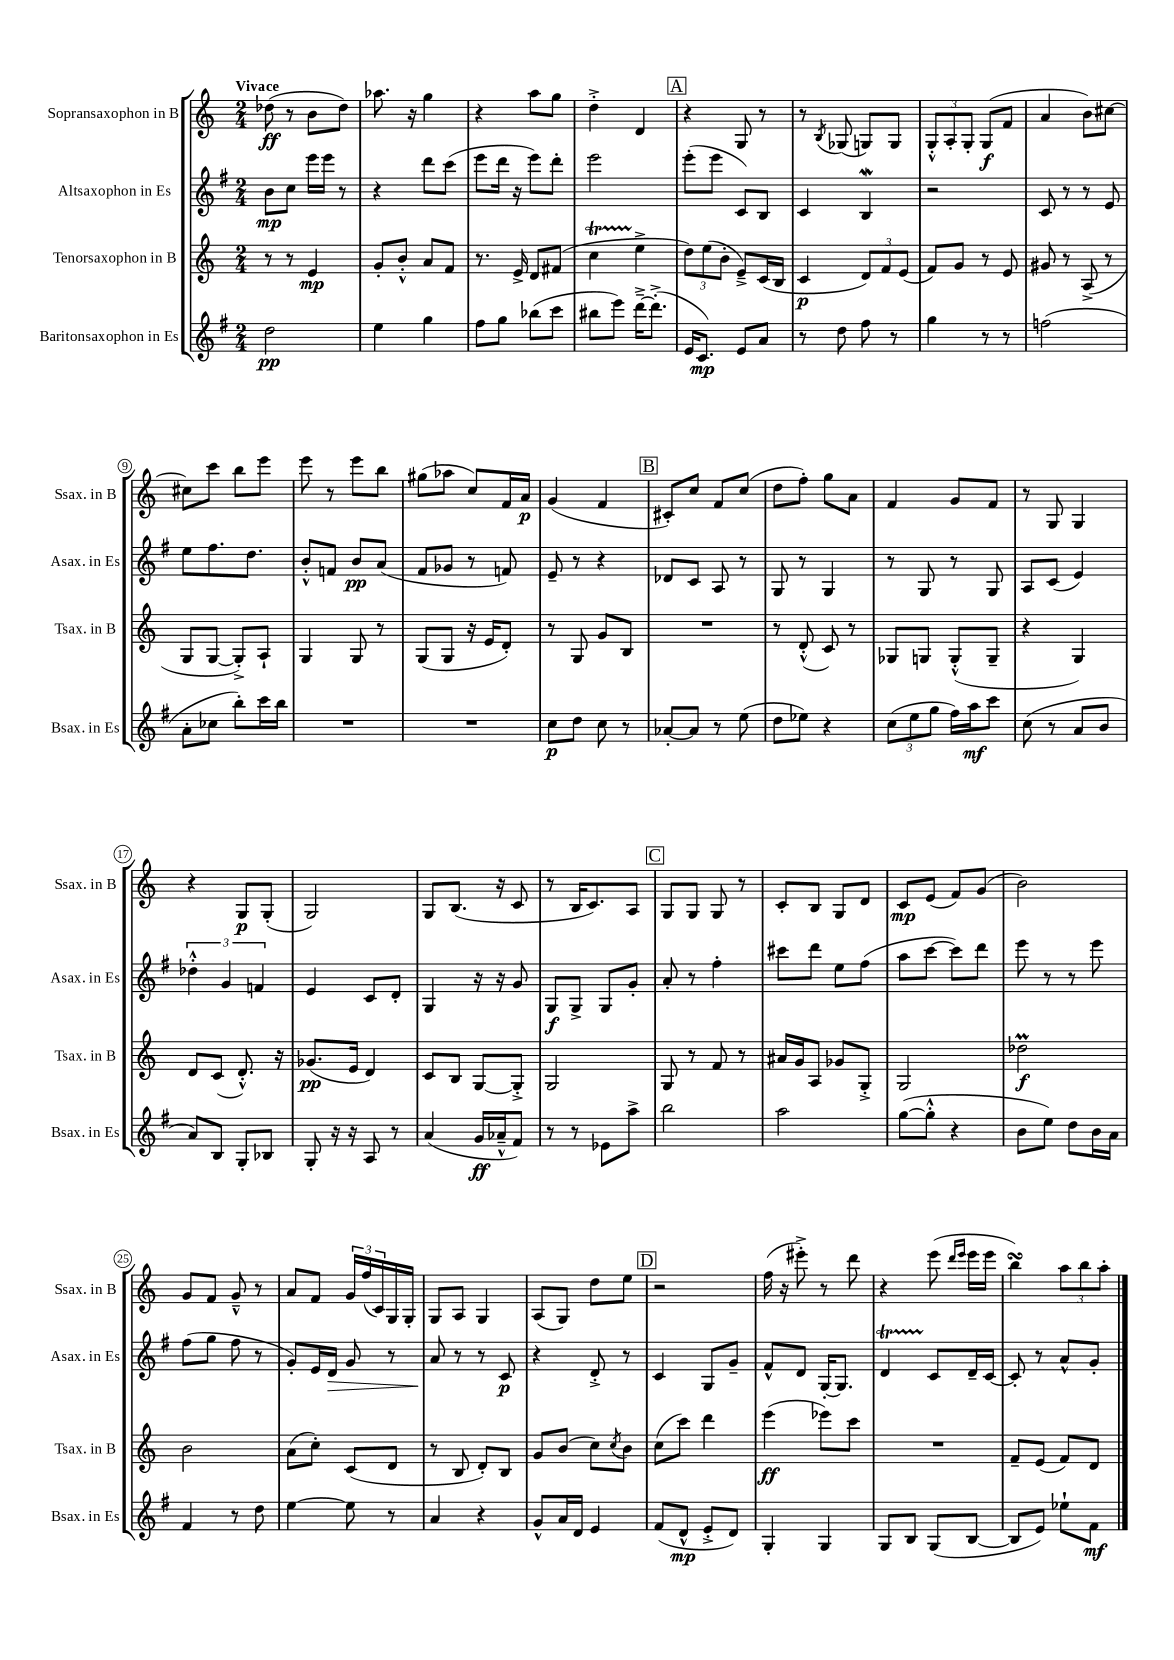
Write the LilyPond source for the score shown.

<<
\new StaffGroup <<
\new Staff = "s0" \with { instrumentName = "Sopransaxophon in B" shortInstrumentName = "Ssax. in B" } {
    \clef treble \key c \major \numericTimeSignature \time 2/4 \tempo "Vivace"
    des''8\ff( r8 b'8 des''8) |
    aes''8. r16 g''4 |
    r4 a''8 g''8 |
    d''4-.-> d'4 |
    \mark \markup { \box "A" } r4 g8 r8 |
    r8 \acciaccatura { b8 } ges8( g8) g8 |
    \tuplet 3/2 { g8-.-^ a8-. g8-. } g8\f( f'8 |
    a'4 b'8) cis''8~ |
    cis''8 c'''8 b''8 e'''8 |
    e'''8 r8 e'''8 b''8 |
    gis''8( aes''8 c''8) f'16 a'16\p |
    g'4( f'4 |
    \mark \markup { \box "B" } cis'8-.) c''8 f'8 c''8( |
    d''8 f''8-.) g''8 a'8 |
    f'4 g'8 f'8 |
    r8 g8 g4 |
    r4 g8\p g8-.( |
    g2) |
    g8 b8.( r16 c'8 |
    r8 b16 c'8.) a8 |
    \mark \markup { \box "C" } g8 g8 g8 r8 |
    c'8-. b8 g8 d'8 |
    c'8\mp e'8( f'8) g'8( |
    b'2) |
    g'8 f'8 g'8---^ r8 |
    a'8 f'8 \tuplet 3/2 { g'16 f''16( c'16) } g16 g16-. |
    g8 a8 g4 |
    a8( g8) d''8 e''8 |
    \mark \markup { \box "D" } r2 |
    f''16( r16 eis'''8-.->) r8 d'''8 |
    r4 e'''8( \grace { d'''16 e'''16 } e'''16 e'''16 |
    b''4\turn) \tuplet 3/2 { a''8 b''8 a''8-. } \bar "|." |
}
\new Staff = "s1" \with { instrumentName = "Altsaxophon in Es" shortInstrumentName = "Asax. in Es" } {
    \clef treble \key g \major \numericTimeSignature \time 2/4
    b'8\mp c''8 e'''16 e'''16 r8 |
    r4 d'''8 c'''8( |
    e'''8 d'''16 r16 e'''8) d'''8-. |
    e'''2 |
    \mark \markup { \box "A" } e'''8-.( e'''8 c'8) b8 |
    c'4 b4\mordent |
    r2 |
    c'8 r8 r8 e'8 |
    e''8 fis''8. d''8. |
    b'8-.-^ f'8 b'8\pp a'8( |
    fis'8 ges'8 r8 f'8) |
    e'8-- r8 r4 |
    \mark \markup { \box "B" } des'8 c'8 a8 r8 |
    g8 r8 g4 |
    r8 g8 r8 g8 |
    a8 c'8( e'4) |
    \tuplet 3/2 { des''4-.-^ g'4 f'4 } |
    e'4 c'8 d'8-. |
    g4 r16 r16 g'8 |
    g8\f g8-> g8 g'8-. |
    \mark \markup { \box "C" } a'8-. r8 fis''4-. |
    cis'''8 d'''8 e''8 fis''8( |
    a''8 c'''8~ c'''8) d'''8 |
    e'''8 r8 r8 e'''8 |
    fis''8( g''8 fis''8 r8 |
    g'8-.) e'16 d'16\> g'8 r8 |
    a'8\! r8 r8 c'8\p |
    r4 d'8-.-> r8 |
    \mark \markup { \box "D" } c'4 g8 g'8-- |
    fis'8-^ d'8 g16~-. g8. |
    d'4\startTrillSpan c'8\stopTrillSpan d'16-- c'16~ |
    c'8-. r8 a'8-^ g'8-. \bar "|." |
}
\new Staff = "s2" \with { instrumentName = "Tenorsaxophon in B" shortInstrumentName = "Tsax. in B" } {
    \clef treble \key c \major \numericTimeSignature \time 2/4
    r8 r8 e'4\mp |
    g'8-. b'8-.-^ a'8 f'8 |
    r8. e'16-> d'8 fis'8( |
    c''4\startTrillSpan e''4->\stopTrillSpan |
    \mark \markup { \box "A" } \tuplet 3/2 { d''8) e''8( b'8-. } e'8--->) c'16( b16 |
    c'4\p \tuplet 3/2 { d'8) f'8 e'8( } |
    f'8) g'8 r8 e'8 |
    gis'8 r8 a8->( r8 |
    g8 g8~ g8-.->) a8-! |
    g4 g8 r8 |
    g8( g8 r16 e'16 d'8-.) |
    r8 g8 g'8 b8 |
    \mark \markup { \box "B" } R2 |
    r8 d'8-.-^( c'8) r8 |
    ges8 g8 g8-.-^( g8-- |
    r4 g4) |
    d'8 c'8( d'8.-.-^) r16 |
    ges'8.\pp( e'16 d'4) |
    c'8 b8 g8~ g8-.-> |
    g2 |
    \mark \markup { \box "C" } g8 r8 f'8 r8 |
    ais'16 g'16 a8 ges'8 g8-.-> |
    g2 |
    des''2\prall\f |
    b'2 |
    a'8( c''8-.) c'8( d'8 |
    r8 b8 d'8-.) b8 |
    g'8 b'8( c''8) \acciaccatura { c''8 } b'8 |
    \mark \markup { \box "D" } c''8( c'''8) d'''4 |
    e'''4\ff( ees'''8) c'''8 |
    R2 |
    f'8-- e'8( f'8) d'8 \bar "|." |
}
\new Staff = "s3" \with { instrumentName = "Baritonsaxophon in Es" shortInstrumentName = "Bsax. in Es" } {
    \clef treble \key g \major \numericTimeSignature \time 2/4
    d''2\pp |
    e''4 g''4 |
    fis''8 g''8 bes''8( c'''8 |
    bis''8 e'''8) d'''16~---> d'''8.-.->( |
    \mark \markup { \box "A" } e'16 c'8.\mp) e'8 a'8 |
    r8 d''8 fis''8 r8 |
    g''4 r8 r8 |
    f''2( |
    a'8-. ces''8 b''8-.) c'''16 b''16 |
    R2 |
    R2 |
    c''8\p d''8 c''8 r8 |
    \mark \markup { \box "B" } aes'8~-. aes'8 r8 e''8( |
    d''8 ees''8) r4 |
    \tuplet 3/2 { c''8( e''8 g''8 } fis''16) a''16\mf c'''8 |
    c''8( r8 a'8 b'8 |
    a'8) b8 g8-. bes8 |
    g8-. r16 r16 a8 r8 |
    a'4( g'16\ff aes'16---^ fis'8) |
    r8 r8 ees'8 a''8-> |
    \mark \markup { \box "C" } b''2 |
    a''2 |
    g''8~( g''8-.-^ r4 |
    b'8 e''8) d''8 b'16 a'16 |
    fis'4 r8 d''8 |
    e''4~ e''8 r8 |
    a'4 r4 |
    g'8-^ a'16 d'16 e'4 |
    \mark \markup { \box "D" } fis'8( d'8-^\mp e'8-.-> d'8) |
    g4-. g4 |
    g8 b8 g8( b8~ |
    b8 e'8) ees''8-! fis'8\mf \bar "|." |
}
>>
>>
\layout { \context { \Score \override BarNumber.stencil = #(make-stencil-circler 0.1 0.3 ly:text-interface::print) } }
